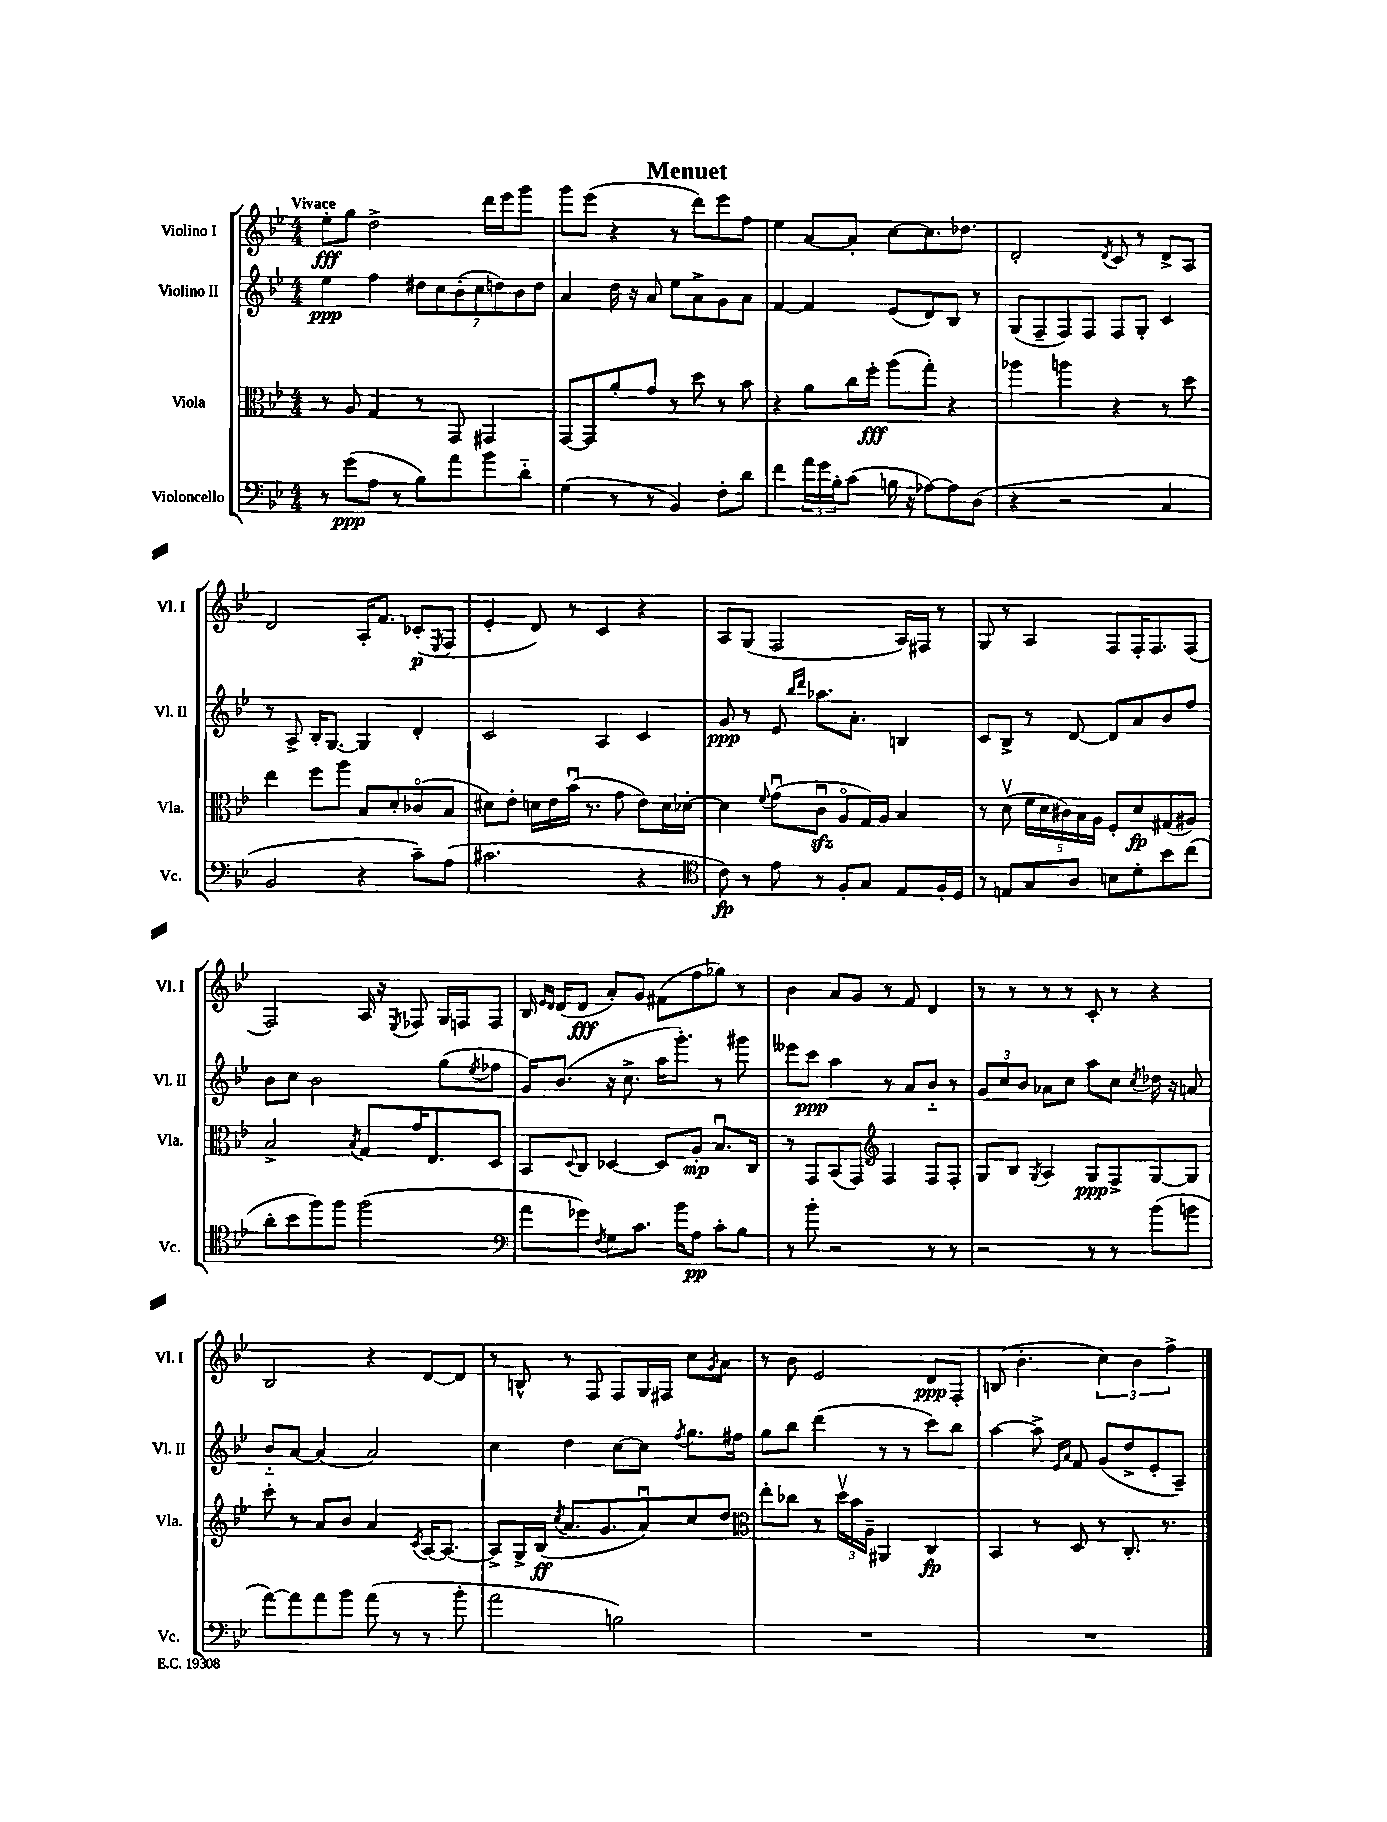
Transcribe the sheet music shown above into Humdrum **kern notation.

**kern	**kern	**kern	**kern
*staff4	*staff3	*staff2	*staff1
*clefF4	*clefC3	*clefG2	*clefG2
*k[b-e-]	*k[b-e-]	*k[b-e-]	*k[b-e-]
*M4/4	*M4/4	*M4/4	*M4/4
8r	8r	4ee-	8ee-'
(8g	8A	.	8gg
8A	4G	4ff	2dd^
8r	.	.	.
8B-)	8r	14dd#	.
.	.	14cc	.
8a	8GG	.	.
.	.	(14b-'	.
.	.	14cc	.
8b-	4GG#	.	16ddd
.	.	14dd)	.
.	.	.	16eee-
.	.	14b-	.
8d'~	.	.	8ggg
.	.	14dd	.
=	=	=	=
(4G	[8GG	4a	8ggg
.	8GG]	.	(8eee-
8r	8a'	16dd	4r
.	.	16r	.
8r	8g	8a	.
4BB-)	8r	8ee-	8r
.	8dd	8a^	8ddd)
8F'	8r	8g	8eee-
8d	8b-	8a	8ff
=	=	=	=
4f	4r	[4f	4ee-
24a	8a	4f]	[8a
24g	.	.	.
24B-'	.	.	.
(8c	16cc	.	8a']
.	16ff'	.	.
16B	(8aa	(8e-	[8cc
16r	.	.	.
[8A-)	8gg')	8d)	8.cc]
8A-]	4r	8B-	.
.	.	.	8.dd-
(8D	.	8r	.
=	=	=	=
4r	4aa-	(8G	2d'
.	.	8F~	.
2r	4aa	8F)	.
.	.	8F	.
.	.	.	8qd
.	4r	8F	8c
.	.	8G'	8r
4C	8r	4c	8d^
.	8dd	.	8A
=	=	=	=
2BB-	4ee-	8r	2d
.	.	8A^	.
.	8ff	16B-'	.
.	.	[8.G	.
.	8aa	.	.
4r	8B-	4G]	16A'
.	.	.	8.f
.	8d'	.	.
8c~)	(8c-o	4d'	(8c-'
.	.	.	8qE-
(8A	8B-	.	8F
=	=	=	=
2.c#	8d#)	2c	4e-'
.	8e-'	.	.
.	16d	.	8d)
.	16e-	.	.
.	(16b-u	.	8r
.	8.r	.	.
.	.	4A	4c
.	8g	.	.
4r	8e-)	4c	4r
.	16d	.	.
.	[16d-'	.	.
=	=	=	=
*clefC4	*	*	*
8c)	4d-]	8g	8A
8r	.	8r	(8G
.	8qqf	.	.
8e-	(8gu	8e-	2F
.	.	16qqbb-	.
.	.	16qqddd	.
8r	8cu	8.aa-	.
8F'	8Ao	.	.
.	.	8.a'	.
8G	16G)	.	.
.	16A	.	.
8E-	4B-	4B	16A)
.	.	.	16F#
16F'	.	.	8r
16D	.	.	.
=	=	=	=
8r	8r	8c	8G
8E	(8dv	8B-^	8r
8G	20f	8r	4A
.	20d	.	.
.	20c#)	.	.
8A	.	[8d	.
.	20B-	.	.
.	20A	.	.
8B	8F'	8d]	8F
8d'	8d	8a	16F'
.	.	.	8.F
8b-	(8G#	8b-	.
(8cc	8A#)	8ff	(8F
=	=	=	=
8a'	2B-^	8b-	2F)
8b-	.	8cc	.
8ff)	.	2b-	.
8ff	.	.	.
.	8qB-	.	.
(2ff	8G	.	16A
.	.	.	16r
.	.	.	8qE-
.	16g	.	8F-
.	8.E-	.	.
.	.	(8gg	16G
.	.	.	16F
.	.	8qee-	.
.	8D	8ff-	8F
=	=	=	=
*clefF4	*	*	*
8a	8BB-	16g)	16B-
.	.	.	16qqe-
.	.	.	16qqd
.	.	(8.b-	(16d
.	8qqD	.	.
8g-)	8C	.	8d
8qF	.	.	.
8G	[4D-	16r	8a')
.	.	8.cc^	.
8.c	.	.	8g
.	8D-]	16aa	(8f#
16b-	.	8.ggg')	.
8A	8A'	.	8ff
8c'	8.B-u	8r	8gg-)
8B-	.	8ggg#	8r
.	16C	.	.
=	=	=	=
8r	8r	8eee--	4b-
8b-'	8GG	8ccc	.
2r	(8BB-	4aa	8a
.	8GG)	.	8g
*	*clefG2	*	*
.	4F	8r	8r
.	.	8a	8f
8r	8F	8b-'~	4d
8r	8F'	8r	.
=	=	=	=
2r	8G	12g	8r
.	.	12cc	.
.	8B-	.	8r
.	.	12b-	.
.	8qG	.	.
.	4A	8a-	8r
.	.	8cc	8r
8r	8G	8aa	8c'
8r	8F^	8cc	8r
.	.	8qcc	.
(8b-	[8G	16dd-	4r
.	.	16r	.
8b	8G]	8a	.
=	=	=	=
[8a)	8ccc'	8b-'~	2B-
8a]	8r	[8a	.
8a	8a	(4a]	.
8b-	8b-	.	.
(8a	4a	2a)	4r
8r	.	.	.
.	8qc	.	.
8r	[16A	.	[8d
.	8.A_	.	.
8b-'	.	.	8d]
=	=	=	=
2a	8A^]	4cc	8r
.	16G^	.	8B^^
.	(16B-	.	.
.	8qcc	.	.
.	8.a	4dd	8r
.	.	.	8F
.	8.g	.	.
2B)	.	[8cc	8F
.	8au)	8cc]	16G
.	.	.	16F#
.	.	8qff	.
.	8cc	8.gg	8cc
.	.	.	8qg
.	8dd	.	8a
.	.	16ff#	.
=	=	=	=
*	*clefC3	*	*
1r	8ee-'	8gg	8r
.	8cc-	8bb-	8b-
.	8r	(4ddd	2e-
.	24ddv	.	.
.	24b-	.	.
.	24A~	.	.
.	4AA#	8r	.
.	.	8r	.
.	4C	8ccc)	8d
.	.	8bb-	8F'
=	=	=	=
1r	4BB-	[4aa	(8B
.	.	.	4.b-'
.	8r	8aa^]	.
.	.	16qqe-	.
.	.	16qqa	.
.	8D	8f	.
.	8r	(8g	6cc)
.	8.C'	8dd^	.
.	.	.	6b-
.	.	8e-'	.
.	8.r	.	.
.	.	.	6ff^
.	.	8A~)	.
==	==	==	==
*-	*-	*-	*-
